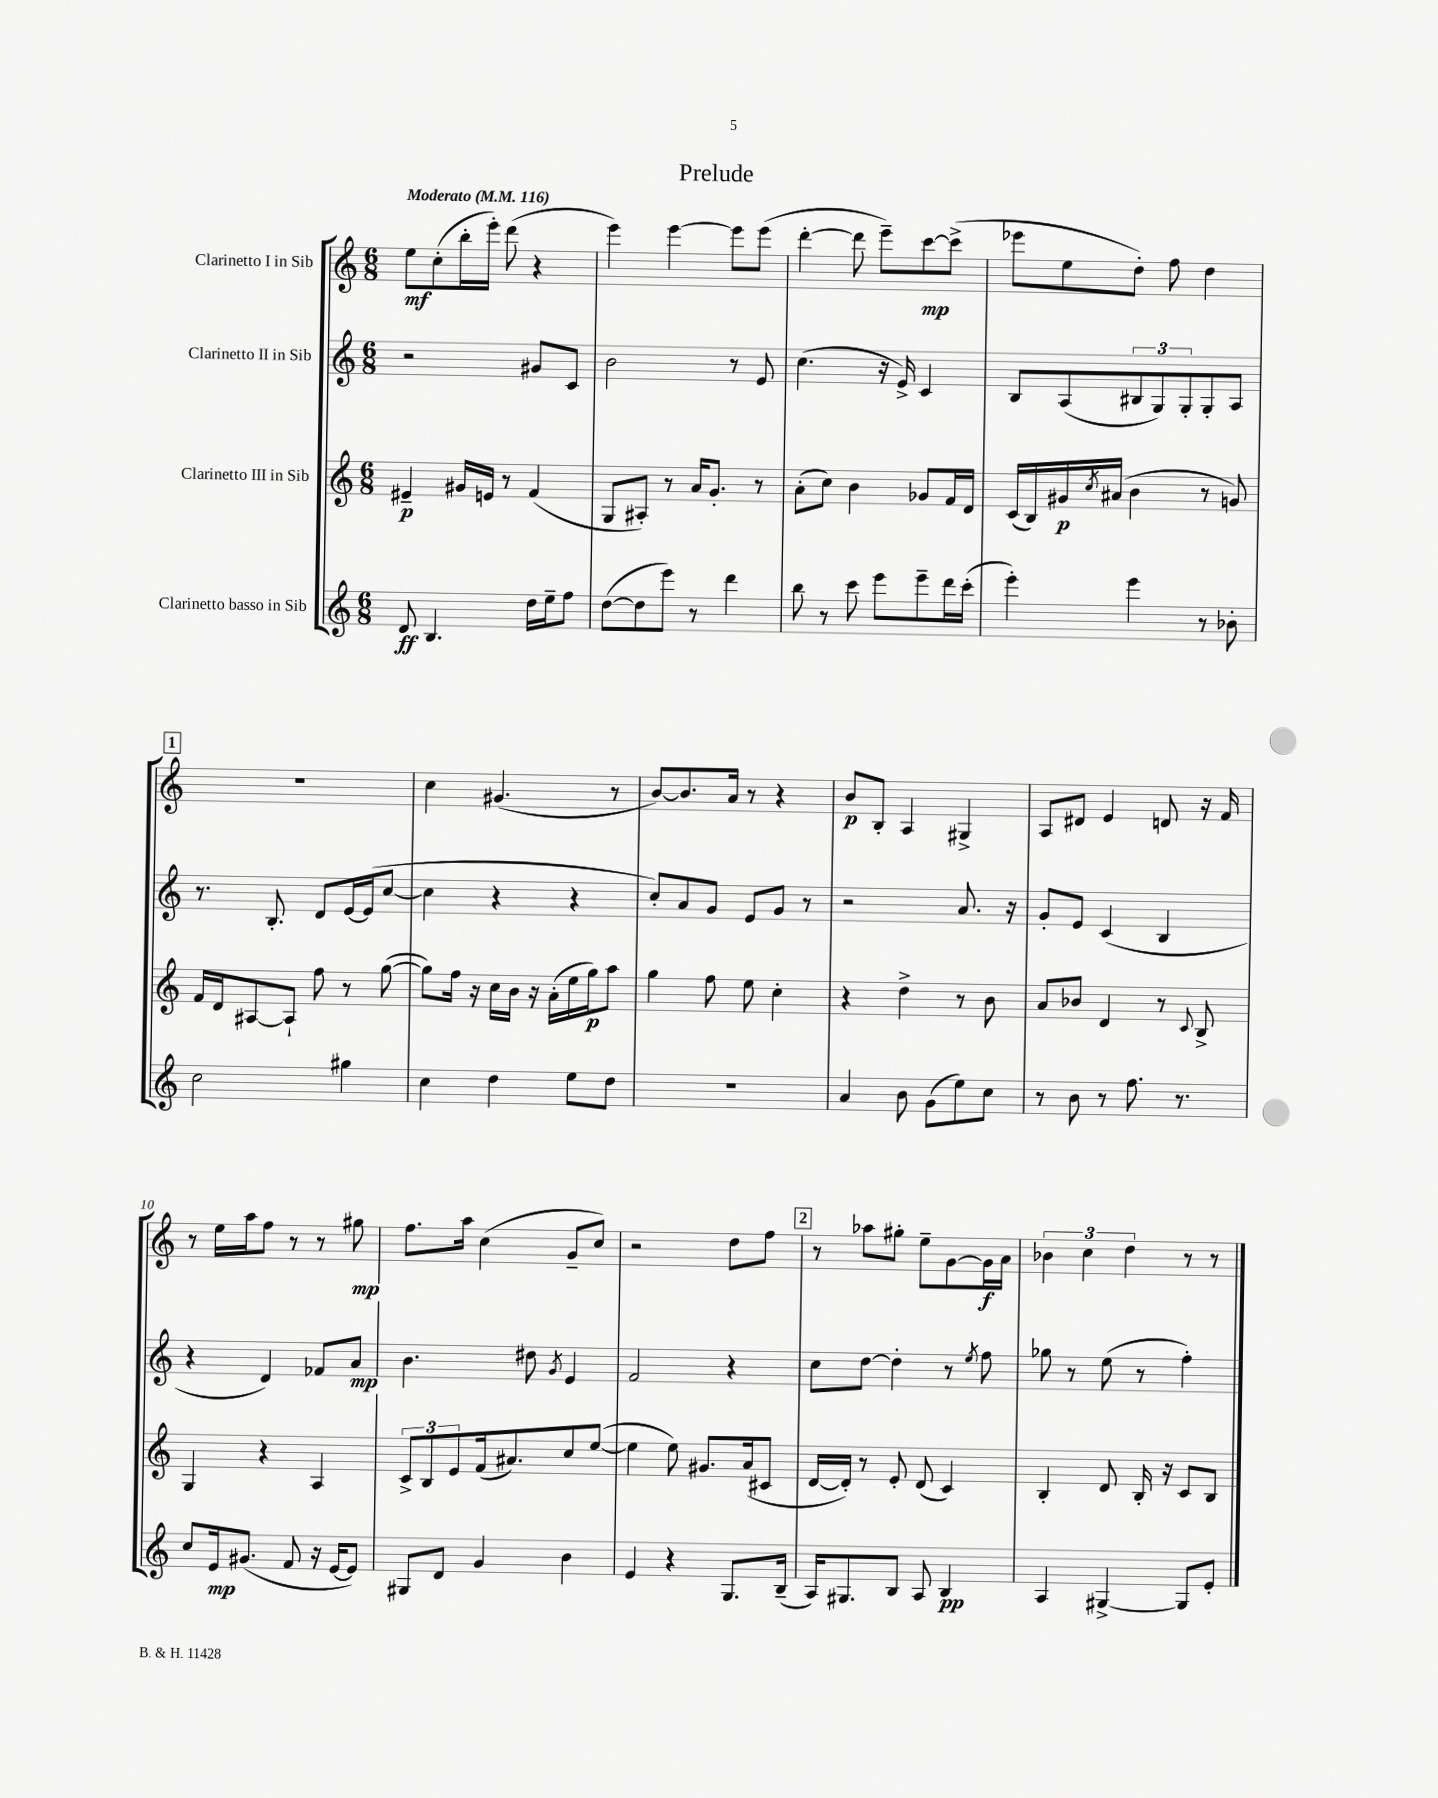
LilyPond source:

\header { title = "Prelude" }
<<
\new StaffGroup <<
\new Staff = "s0" \with { instrumentName = "Clarinetto I in Sib" } {
    \clef treble \key c \major \numericTimeSignature \time 6/8 \tempo "Moderato" 4 = 116
    e''8\mf c''8-.( b''16-. e'''16-.) d'''8( r4 |
    e'''4) e'''4~ e'''8 e'''8( |
    d'''4~-. d'''8 e'''8--) c'''8~\mp c'''8->( |
    ees'''8 e''8 d''8-.) f''8 d''4 |
    \mark \markup { \box "1" } R2. |
    c''4 gis'4.( r8 |
    b'8~) b'8. a'16 r8 r4 |
    b'8\p b8-. a4 gis4-> |
    a8 dis'8 e'4 d'8 r16 f'16 |
    r8 e''16 a''16 f''8 r8 r8 gis''8\mp |
    f''8. a''16 c''4( g'8-- c''8) |
    r2 d''8 f''8 |
    \mark \markup { \box "2" } r8 aes''8 gis''8-. e''8-- g'8~ g'16\f a'16 |
    \tuplet 3/2 { bes'4 c''4 d''4 } r8 r8 \bar "|." |
}
\new Staff = "s1" \with { instrumentName = "Clarinetto II in Sib" } {
    \clef treble \key c \major \numericTimeSignature \time 6/8
    r2 gis'8 c'8 |
    b'2 r8 e'8 |
    c''4.( r16 e'16->) c'4 |
    b8 a8( \tuplet 3/2 { bis8 g8) g8-. } g8-. a8 |
    \mark \markup { \box "1" } r8. b8.-. d'8 e'16~ e'16( c''8~ |
    c''4 r4 r4 |
    c''8-.) a'8 g'8 e'8 g'8 r8 |
    r2 a'8. r16 |
    g'8-. e'8 c'4( b4 |
    r4 d'4) fes'8 a'8\mp |
    b'4. dis''8 \acciaccatura { g'8 } e'4 |
    f'2 r4 |
    \mark \markup { \box "2" } c''8 d''8~ d''4-. r8 \acciaccatura { e''8 } f''8 |
    ges''8 r8 e''8( r8 f''4-.) \bar "|." |
}
\new Staff = "s2" \with { instrumentName = "Clarinetto III in Sib" } {
    \clef treble \key c \major \numericTimeSignature \time 6/8
    eis'4--\p gis'16 e'16 r8 f'4( |
    g8 ais8-.) r8 a'16 g'8.-. r8 |
    a'8-.( c''8) b'4 ges'8 f'16 d'16 |
    c'16( b16) gis'16\p \acciaccatura { c''8 } ais'16( b'4 r8 g'8) |
    \mark \markup { \box "1" } f'16 d'16 ais8~ ais8-! f''8 r8 g''8~( |
    g''8) f''16 r16 c''16 b'16 r16 a'16-.( e''16 g''16\p) a''8 |
    g''4 f''8 e''8 c''4-. |
    r4 d''4-> r8 b'8 |
    a'8 bes'8 d'4 r8 \appoggiatura { c'8 } b8-> |
    g4 r4 a4 |
    \tuplet 3/2 { c'8-> b8 e'8 } f'16( ais'8.) c''8 e''8~( |
    e''4 e''8) gis'8. a'16( cis'8 |
    \mark \markup { \box "2" } d'16~ d'16-.) r8 e'8-. d'8( c'4) |
    b4-. d'8 b16-. r16 c'8 b8 \bar "|." |
}
\new Staff = "s3" \with { instrumentName = "Clarinetto basso in Sib" } {
    \clef treble \key c \major \numericTimeSignature \time 6/8
    d'8\ff b4. d''16 e''16-- f''8 |
    d''8~( d''8 e'''8) r8 d'''4 |
    b''8 r8 c'''8 e'''8 e'''8-- d'''16 c'''16-.( |
    e'''4-.) e'''4 r8 bes'8-. |
    \mark \markup { \box "1" } c''2 gis''4 |
    c''4 d''4 e''8 d''8 |
    R2. |
    a'4 b'8 g'8( e''8) c''8 |
    r8 b'8 r8 f''8. r8. |
    c''8 e'16\mp gis'8.( f'8 r16 e'16~ e'8) |
    gis8 d'8 g'4 b'4 |
    e'4 r4 g8. b16--( |
    \mark \markup { \box "2" } a16) gis8. b8 a8 b4\pp |
    a4 gis4~-> gis8 e'8-. \bar "|." |
}
>>
>>
